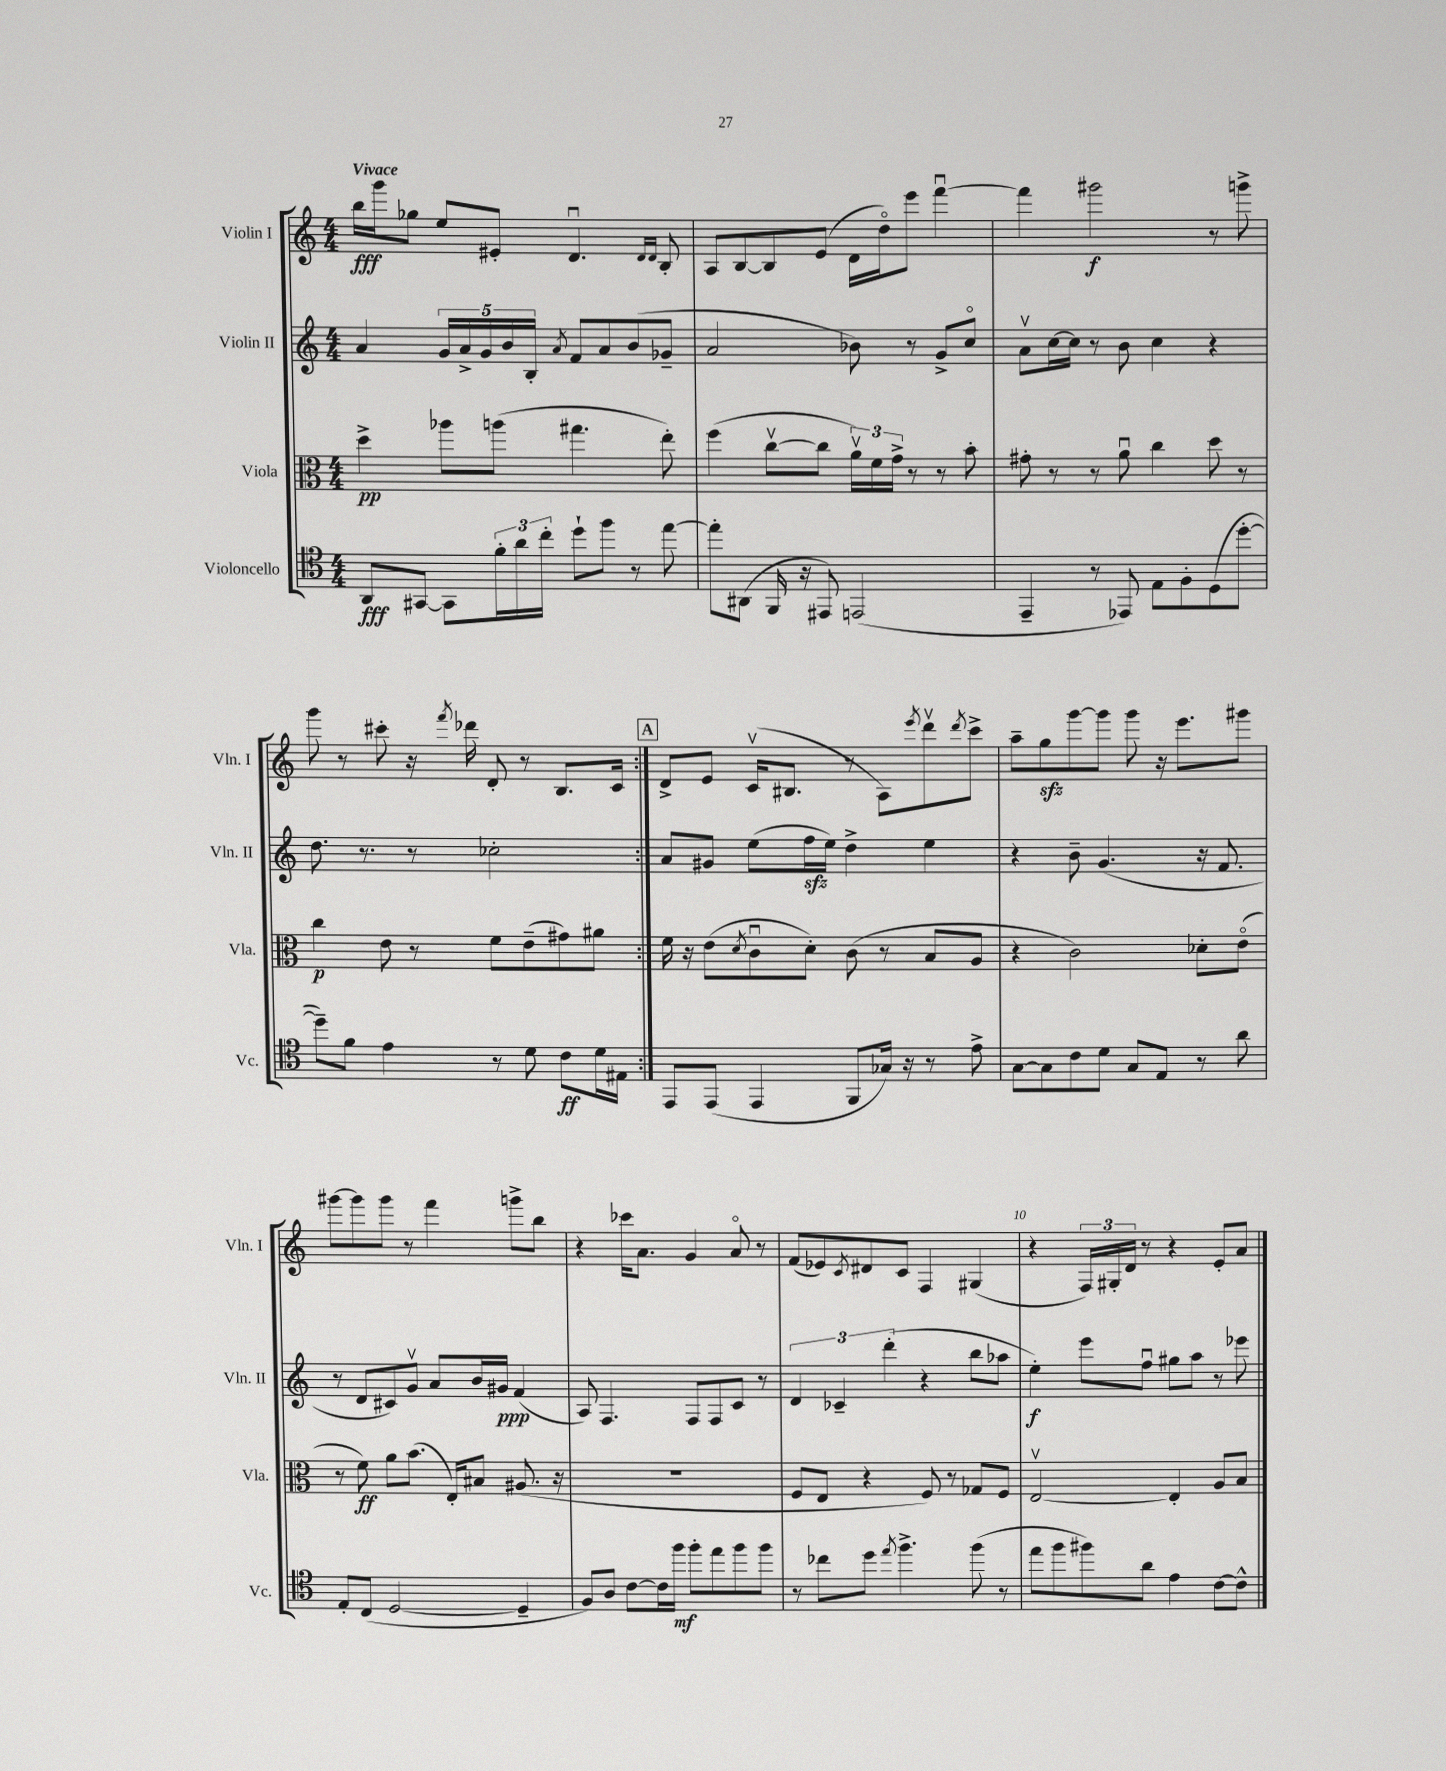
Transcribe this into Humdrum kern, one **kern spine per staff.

**kern	**kern	**kern	**kern
*staff4	*staff3	*staff2	*staff1
*clefC4	*clefC3	*clefG2	*clefG2
*k[]	*k[]	*k[]	*k[]
*M4/4	*M4/4	*M4/4	*M4/4
8AA/L	4dd^\	4a/	16bb\LL
.	.	.	16ggg\J
[8GG#/J	.	.	8gg-\J
8GG#\]L	8aa-\L	20g/LL	8ee/L
.	.	20a^/	.
.	.	20g/	.
24f'\L	(8aa\J	.	8e#'/J
.	.	20b/	.
24a\	.	.	.
.	.	20B'/JJ	.
24cc'\JJ	.	.	.
.	.	8qa/	.
8dd`\L	4.gg#\	8f/L	4.du/
8ff\J	.	8a/	.
8r	.	(8b/	.
.	.	.	16qqd/LL
.	.	.	16qqd/JJ
[8ee\	8ee'\)	8g-~/J	8B'/
=	=	=	=
8ee'\]L	(4ff\	2a/	8A/L
(8AA#\J	.	.	[8B/
16FF/	[8ccv\L	.	8B/]
16r	.	.	.
8EE#/)	8cc\]J	.	(8e/J
(2EE/	24av\LL)	8b-\)	16d\LL
.	24f\	.	.
.	.	.	16ddo\J)
.	24g^\JJ	.	.
.	8r	8r	8eee\J
.	8r	8g^/L	[4fffu\
.	8b'\	8cco/J	.
=	=	=	=
4EE~/	8g#'\	8av\L	4fff\]
.	8r	[16cc\L	.
.	.	16cc\]JJ	.
8r	8r	8r	2ggg#\
8EE-/)	8au\	8b\	.
8E\L	4cc\	4cc\	.
8F'\	.	.	.
(8D\	8dd\	4r	8r
[8dd'\J	8r	.	8ggg^\
=	=	=	=
8dd~\]L)	4cc\	8.dd\	8ggg\
8f\J	.	.	8r
.	.	8.r	.
4e\	8e\	.	8ccc#'\
.	8r	8r	16r
.	.	.	8qfff/
.	.	.	16ddd-\
8r	8f\L	2cc-'\	8d'/
8d\	(8e~\	.	8r
8c\L	8g#\)	.	8.B/L
16d\L	8a#\J	.	.
16E#\JJ	.	.	16c/Jk
=:|!	=:|!	=:|!	=:|!
8EE/L	16f\	8a/L	8d^/L
.	16r	.	.
(8EE/J	(8e\L	8g#/J	8e/J
.	8qd/	.	.
4EE/	8cu\	(8ee\L	(16cv/LK
.	.	.	8.B#/J
.	8d'\J)	16ff\L	.
.	.	16ee\JJ)	.
8FF/L	(8c\	4dd^\	8r
16G-/Jk)	8r	.	8A\L)
16r	.	.	.
.	.	.	8qeee/
8r	8B/L	4ee\	8dddv\
.	.	.	8qddd/
8e^\	8A/J	.	8ccc^\J
=	=	=	=
[8G\L	4r	4r	8aa~\L
8G\]	.	.	8gg\
8c\	2c\)	8b~\	[8ggg\
8d\J	.	(4.g/	8ggg\]J
8G/L	.	.	8ggg\
8E/J	.	.	16r
.	.	.	8.eee\L
8r	8d-'\L	16r	.
.	.	8.f/	.
8a\	(8eo\J	.	8ggg#\J
=	=	=	=
8E'/L	8r	8r	[8ggg#\L
(8C/J	8f\)	8d/L	8ggg#\]
[2D/	8a\L	8c#/)	8ggg#\J
.	(8.b\J	8gv/J	8r
.	.	8a/L	4fff\
.	16E'/LK)	.	.
.	8B#/J	16b/L	.
.	.	16g#/JJ	.
4D~/]	(8.A#/	(4f/	8ggg^\L
.	.	.	8bb\J
.	16r	.	.
=	=	=	=
8F/L)	1r	8A/)	4r
8A/J	.	4.F/	.
[8c\L	.	.	16ccc-\LK
.	.	.	8.a\J
16c\]L	.	.	.
16ff\JJ	.	.	.
8ff'\L	.	8F/L	4g/
8ee\	.	8F/	.
8ff\	.	8c/J	8ao/
8ff\J	.	8r	8r
=	=	=	=
8r	8F/L	6d/	(8f/L
8cc-\L	8E/J	.	8e-/)
.	.	6c-~/	.
.	.	.	8qc/
8dd\J	4r	.	8d#/
.	.	(6ddd'\	.
8qee/	.	.	.
4.ff^\	.	.	8c/J
.	8F/)	4r	4F/
.	8r	.	.
(8ff\	8G-/L	8bb\L	(4G#/
8r	8F/J	8aa-\J	.
=	=	=	=
8ee\L	[2Ev/	4ee'\)	4r
8ff\	.	.	.
8ff#\)	.	8eee\L	24F/LL)
.	.	.	24G#'/
.	.	.	24d/JJ
8a\J	.	8ffu\J	8r
4e\	4E'/]	8gg#\L	4r
.	.	8aa\J	.
[8c\L	8A/L	8r	8e'/L
8c^^\]J	8B/J	8eee-\	8a/J
==	==	==	==
*-	*-	*-	*-
